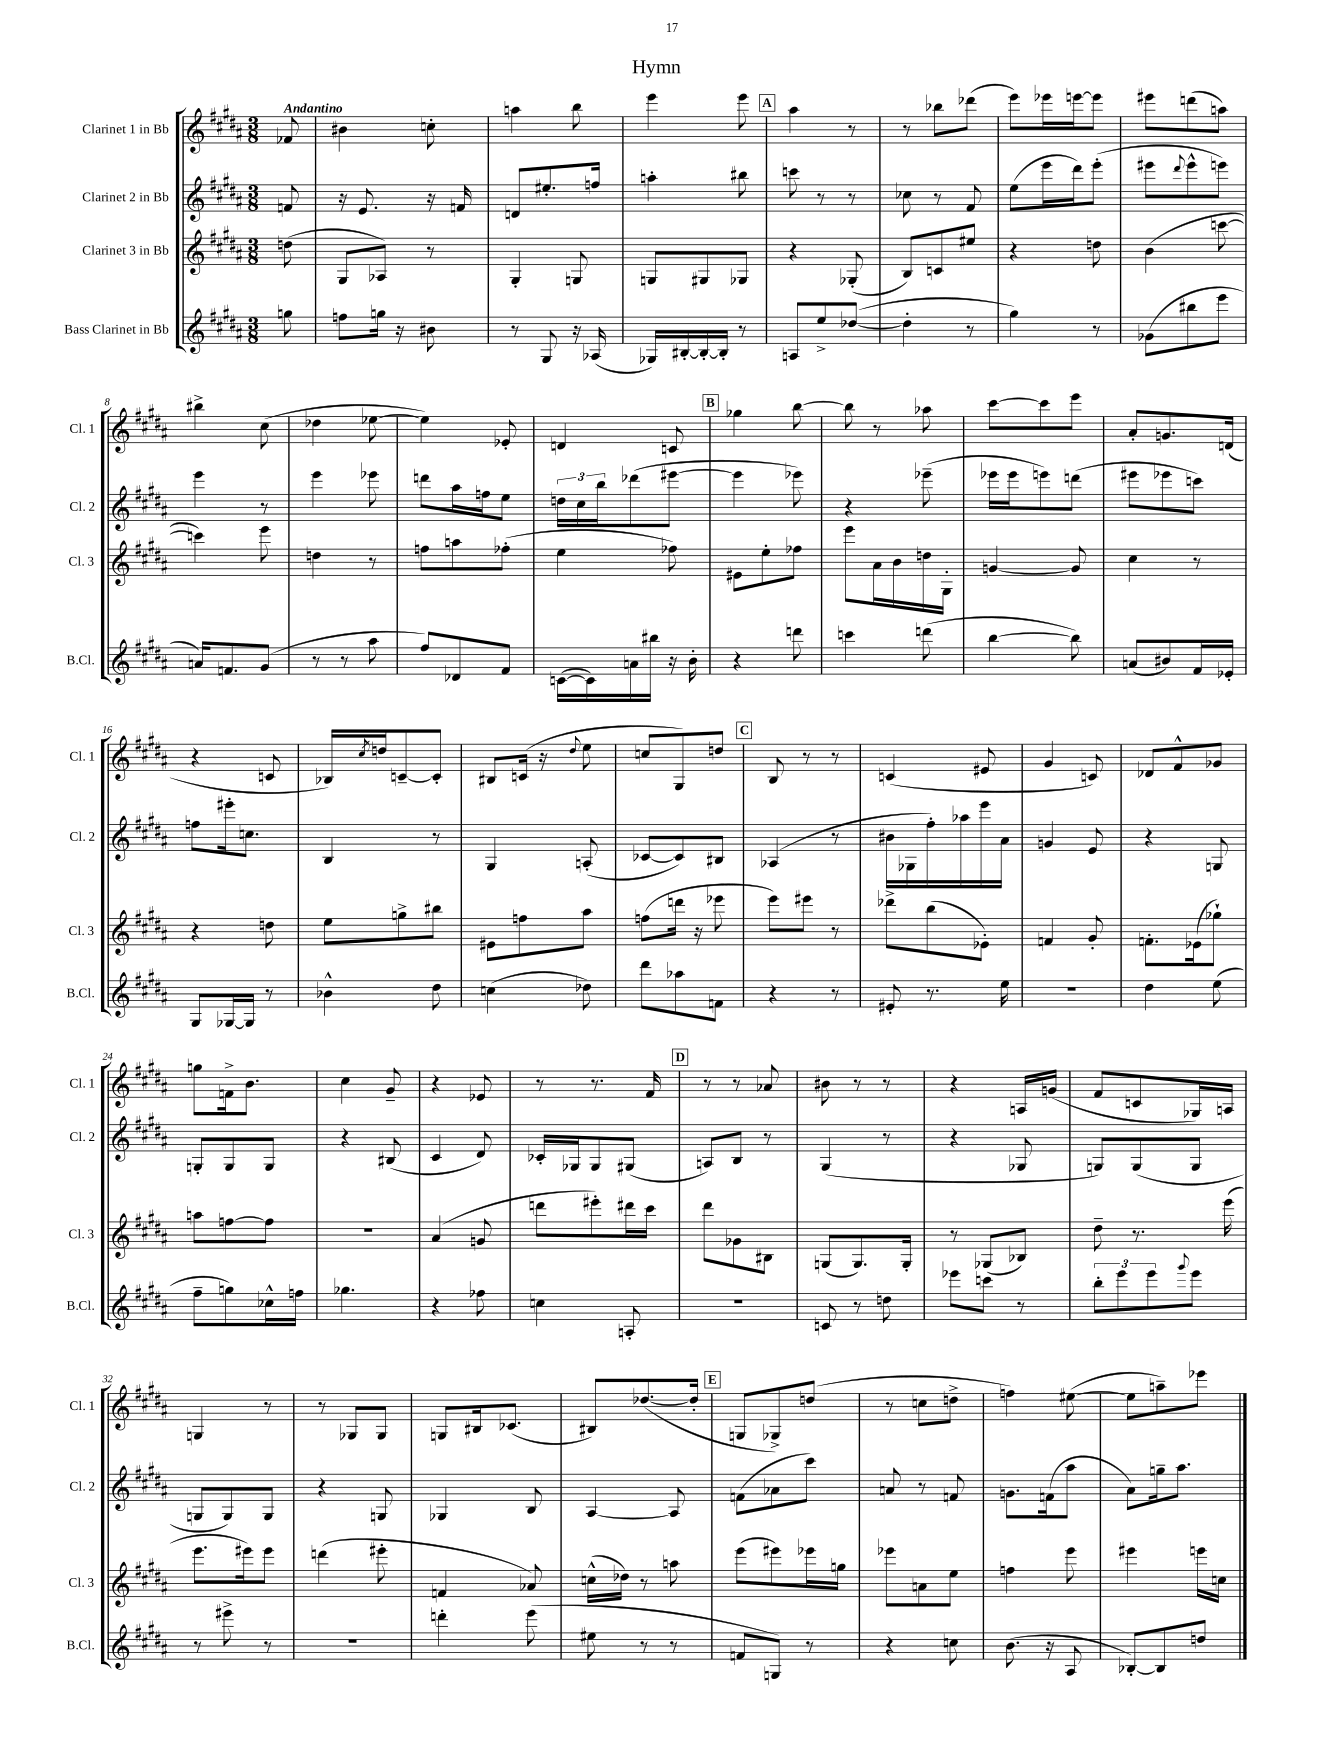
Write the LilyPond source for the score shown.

\header { title = "Hymn" }
<<
\new StaffGroup <<
\new Staff = "s0" \with { instrumentName = "Clarinet 1 in Bb" shortInstrumentName = "Cl. 1" } {
    \clef treble \key b \major \numericTimeSignature \time 3/8 \partial 8 \tempo "Andantino"
    fes'8 |
    bis'4 c''8-. |
    a''4 b''8 |
    e'''4 e'''8 |
    \mark \markup { \box "A" } ais''4 r8 |
    r8 bes''8 des'''8( |
    e'''8) ees'''16 e'''16~ e'''8 |
    eis'''8 d'''8( a''8) |
    bis''4-> cis''8( |
    des''4 ees''8~ |
    ees''4) ees'8-. |
    d'4 c'8 |
    \mark \markup { \box "B" } ges''4 b''8~ |
    b''8 r8 aes''8 |
    cis'''8~ cis'''8 e'''8 |
    ais'8-. g'8. d'16( |
    r4 c'8 |
    bes16) \acciaccatura { cis''8 } d''16 c'8~-- c'8-. |
    bis8 c'16( r16 \appoggiatura { dis''8 } e''8 |
    c''8 gis8) d''8 |
    \mark \markup { \box "C" } b8 r8 r8 |
    c'4( eis'8 |
    gis'4 c'8) |
    des'8 fis'8-^ ges'8 |
    g''8 f'16-> b'8. |
    cis''4 gis'8-- |
    r4 ees'8 |
    r8 r8. fis'16 |
    \mark \markup { \box "D" } r8 r8 aes'8 |
    bis'8 r8 r8 |
    r4 a16 g'16( |
    fis'8 c'8 ges16) a16 |
    g4 r8 |
    r8 ges8 ges8 |
    g8 bis16 ces'8.( |
    bis8) des''8.~( des''16-. |
    \mark \markup { \box "E" } g8 ges8->) d''8( |
    r8 c''8 d''8-> |
    f''4) eis''8~( |
    eis''8 a''8--) ees'''8 \bar "|." |
}
\new Staff = "s1" \with { instrumentName = "Clarinet 2 in Bb" shortInstrumentName = "Cl. 2" } {
    \clef treble \key b \major \numericTimeSignature \time 3/8 \partial 8
    f'8 |
    r16 e'8. r16 f'16 |
    d'8 eis''8.-. f''16 |
    a''4-. bis''8 |
    \mark \markup { \box "A" } c'''8 r8 r8 |
    ces''8 r8 fis'8 |
    e''8( e'''16 dis'''16) e'''8-.( |
    eis'''8 \appoggiatura { dis'''8 } eis'''8-^ e'''8) |
    e'''4 r8 |
    e'''4 ees'''8 |
    d'''8 ais''16 f''16 e''8 |
    \tuplet 3/2 { d''16 cis''16 b''16 } des'''8( eis'''8~ |
    \mark \markup { \box "B" } eis'''4 ees'''8) |
    r4 ees'''8--( |
    ees'''16 ees'''16 e'''8) d'''8( |
    eis'''8 ees'''8 c'''8) |
    f''8 eis'''16-. c''8. |
    b4 r8 |
    gis4 a8-.( |
    ces'8~ ces'8) bis8 |
    \mark \markup { \box "C" } aes4( r8 |
    bis'16 ges16 fis''16-.) aes''16 e'''16 ais'16 |
    g'4 e'8 |
    r4 g8 |
    g8-. g8 g8 |
    r4 bis8( |
    cis'4 dis'8) |
    ces'16-. ges16 ges8 gis8( |
    \mark \markup { \box "D" } a8) b8 r8 |
    gis4( r8 |
    r4 ges8 |
    g8) g8( g8 |
    g8 g8) g8 |
    r4 g8 |
    ges4 b8 |
    ais4~ ais8 |
    \mark \markup { \box "E" } f'8( aes'8 cis'''8) |
    a'8 r8 f'8 |
    g'8. f'16( ais''8 |
    ais'8) g''16-- ais''8. \bar "|." |
}
\new Staff = "s2" \with { instrumentName = "Clarinet 3 in Bb" shortInstrumentName = "Cl. 3" } {
    \clef treble \key b \major \numericTimeSignature \time 3/8 \partial 8
    d''8( |
    gis8 aes8) r8 |
    gis4-. g8 |
    g8 gis8 ges8 |
    \mark \markup { \box "A" } r4 ges8-.( |
    b8) c'8 eis''8 |
    r4 d''8 |
    b'4( c'''8~ |
    c'''4) e'''8 |
    d''4 r8 |
    f''8 a''8 fes''8-.( |
    e''4 fes''8) |
    \mark \markup { \box "B" } eis'8 e''8-. fes''8 |
    e'''8 ais'16 b'16 d''16 gis16-. |
    g'4~ g'8 |
    cis''4 r8 |
    r4 d''8 |
    e''8 g''8-> bis''8 |
    eis'8 f''8 ais''8 |
    f''8( d'''16 r16 ees'''8 |
    \mark \markup { \box "C" } e'''8) eis'''8 r8 |
    des'''8-> b''8( ees'8-.) |
    f'4 gis'8-. |
    f'8.-. ees'16( ges''8-!) |
    a''8 f''8~ f''8 |
    R4. |
    ais'4( g'8 |
    d'''8 eis'''8-.) dis'''16 cis'''16 |
    \mark \markup { \box "D" } dis'''8 ges'8 bis8 |
    g8( g8.) g16-. |
    r8 ges8( bes8) |
    dis''8-- r8. e'''16( |
    e'''8. eis'''16) eis'''8 |
    d'''4( eis'''8-. |
    f'4 aes'8) |
    c''16-^( des''16) r8 a''8 |
    \mark \markup { \box "E" } e'''8( eis'''8) ees'''16 g''16 |
    ees'''8 a'8 e''8 |
    f''4 e'''8 |
    eis'''4 e'''16 c''16 \bar "|." |
}
\new Staff = "s3" \with { instrumentName = "Bass Clarinet in Bb" shortInstrumentName = "B.Cl." } {
    \clef treble \key b \major \numericTimeSignature \time 3/8 \partial 8
    g''8 |
    f''8 g''16 r16 bis'8 |
    r8 gis8 r16 aes16( |
    ges16) bis16~-. bis16~-. bis16-. r8 |
    \mark \markup { \box "A" } a8 e''8-> des''8~( |
    des''4-. r8 |
    gis''4) r8 |
    ges'8( bis''8 e'''8 |
    a'16) f'8. gis'8( |
    r8 r8 ais''8 |
    fis''8) des'8 fis'8 |
    c'16~( c'16) a'16 bis''16 r16 b'16-. |
    \mark \markup { \box "B" } r4 d'''8 |
    c'''4 d'''8( |
    b''4~ b''8) |
    a'8( bis'8) fis'16 ees'16-. |
    gis8 ges16~ ges16 r8 |
    bes'4-^ dis''8 |
    c''4( des''8) |
    dis'''8 aes''8 f'8 |
    \mark \markup { \box "C" } r4 r8 |
    eis'8-. r8. e''16 |
    R4. |
    dis''4 e''8( |
    fis''8-- g''8) ces''16-^ f''16 |
    ges''4. |
    r4 fes''8 |
    c''4 a8-. |
    \mark \markup { \box "D" } r4. |
    c'8 r8 d''8 |
    ees'''8 c'''8 r8 |
    \tuplet 3/2 { b''8-. e'''8 e'''8 } \appoggiatura { gis'''8 } e'''8 |
    r8 eis'''8-> r8 |
    R4. |
    d'''4-. e'''8( |
    eis''8 r8 r8 |
    \mark \markup { \box "E" } f'8 g8) r8 |
    r4 c''8 |
    b'8.( r16 ais8 |
    bes8~-.) bes8 d''8 \bar "|." |
}
>>
>>
